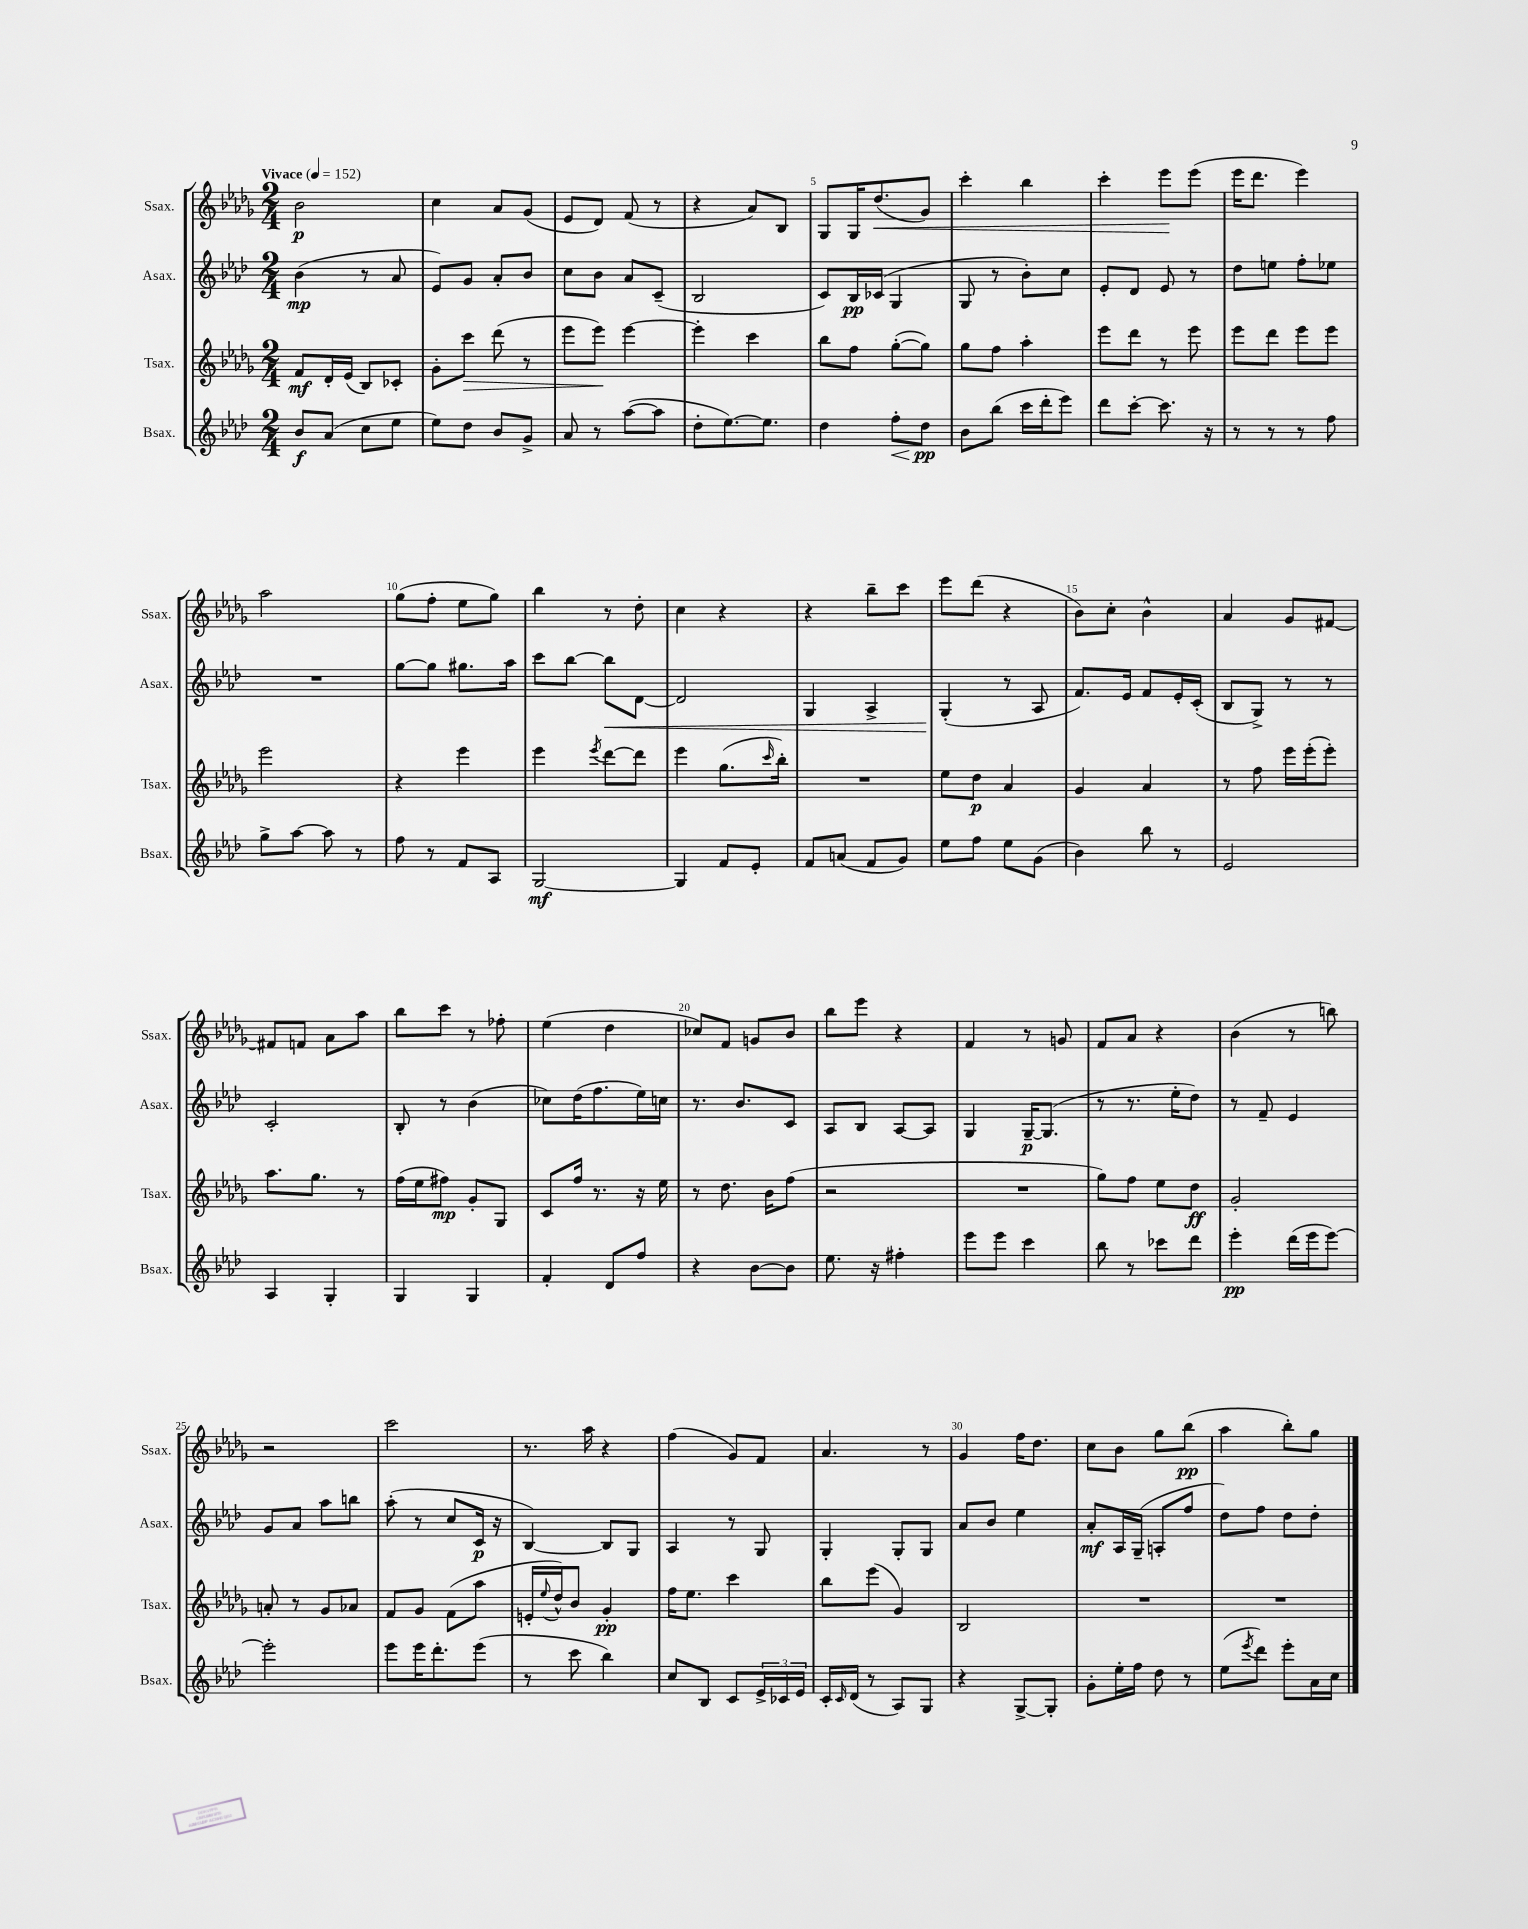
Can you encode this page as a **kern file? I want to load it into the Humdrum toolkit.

**kern	**dynam	**kern	**dynam	**kern	**dynam	**kern	**dynam
*part4	*part4	*part3	*part3	*part2	*part2	*part1	*part1
*staff4	*staff4	*staff3	*staff3	*staff2	*staff2	*staff1	*staff1
*I"Bsax.	*	*I"Tsax.	*	*I"Asax.	*	*I"Ssax.	*
*I'Bsax.	*	*I'Tsax.	*	*I'Asax.	*	*I'Ssax.	*
*clefG2	*	*clefG2	*	*clefG2	*	*clefG2	*
*k[b-e-a-d-]	*	*k[b-e-a-d-g-]	*	*k[b-e-a-d-]	*	*k[b-e-a-d-g-]	*
*M2/4	*	*M2/4	*	*M2/4	*	*M2/4	*
*MM152	*	*MM152	*	*MM152	*	*MM152	*
=1	=1	=1	=1	=1	=1	=1	=1
!	!	!	!	!	!	!LO:TX:a:B:t=Vivace	!
8b-/L	f	8f/L	mf	(4b-\	mp	2b-\	p
(8a-/J	.	16d-'/L	.	.	.	.	.
.	.	(16e-/JJ	.	.	.	.	.
8cc\L	.	8B-/L)	.	8r	.	.	.
8ee-\J	.	8c-X'/J	.	8a-/	.	.	.
=2	=2	=2	=2	=2	=2	=2	=2
8ee-\L)	.	8g-'\L	.	8e-/L)	.	4cc\	.
!	!	!	!LO:HP:b	!	!	!	!
8dd-\J	.	8ccc\J	>	8g/J	.	.	.
8b-/L	.	(8ddd-\	.	8a-'/L	.	8a-/L	.
8g^/J	.	8r	.	8b-/J	.	(8g-/J	.
=3	=3	=3	=3	=3	=3	=3	=3
8a-/	.	8eee-\L	.	8cc\L	.	8e-/L	.
8r	.	8eee-\J)	.	8b-\J	.	8d-/J)	.
([8aa-\L	.	[4eee-\	]	8a-/L	.	(8f/	.
8aa-\J]	.	.	.	(8c~/J	.	8r	.
=4	=4	=4	=4	=4	=4	=4	=4
8dd-'\L	.	4eee-'\]	.	2B-/	.	4r	.
[8.ee-\)	.	.	.	.	.	.	.
.	.	4ccc\	.	.	.	8a-/L)	.
8.ee-\J]	.	.	.	.	.	.	.
.	.	.	.	.	.	8B-/J	.
=5	=5	=5	=5	=5	=5	=5	=5
4dd-\	.	8bb-\L	.	8c/L)	.	8G-/L	.
.	.	8ff\J	.	16B-/L	pp	16G-/K	.
!	!	!	!	!	!	!	!LO:HP:b
.	.	.	.	(16c-X/JJ	.	(8.dd-/	<
!	!LO:HP:b	!	!	!	!	!	!
8ff'\L	<	([8gg-'\L	.	4G/	.	.	.
8dd-\J	pp	8gg-\J])	.	.	.	8g-/J)	.
.	[	.	.	.	.	.	.
=6	=6	=6	=6	=6	=6	=6	=6
8b-\L	.	8gg-\L	.	8G/	.	4ccc'\	.
(8bb-\J	.	8ff\J	.	8r	.	.	.
16ccc\LL	.	4aa-'\	.	8b-'\L)	.	4bb-\	.
16ddd-'\J	.	.	.	.	.	.	.
8eee-\J)	.	.	.	8cc\J	.	.	.
=7	=7	=7	=7	=7	=7	=7	=7
8ddd-\L	.	8eee-\L	.	8e-'/L	.	4ccc'\	.
[8ccc'\J	.	8ddd-\J	.	8d-/J	.	.	.
8.ccc\]	.	8r	.	8e-/	.	8eee-\L	.
.	.	8eee-\	.	8r	.	(8eee-\J	[
16r	.	.	.	.	.	.	.
=8	=8	=8	=8	=8	=8	=8	=8
8r	.	8eee-\L	.	8dd-\L	.	16eee-\KL	.
.	.	.	.	.	.	8.ddd-\J	.
8r	.	8ddd-\J	.	8een\J	.	.	.
8r	.	8eee-\L	.	8ff'\L	.	4eee-\)	.
8ff\	.	8eee-\J	.	8ee-X\J	.	.	.
!!LO:LB:g=z
=9	=9	=9	=9	=9	=9	=9	=9
8gg^\L	.	2eee-\	.	2r	.	2aa-\	.
[8aa-\J	.	.	.	.	.	.	.
8aa-\]	.	.	.	.	.	.	.
8r	.	.	.	.	.	.	.
=10	=10	=10	=10	=10	=10	=10	=10
8ff\	.	4r	.	[8gg\L	.	(8gg-\L	.
8r	.	.	.	8gg\J]	.	8ff'\J	.
8f/L	.	4eee-\	.	8.gg#X\L	.	8ee-\L	.
8A-/J	.	.	.	.	.	8gg-\J)	.
.	.	.	.	16aa-\Jk	.	.	.
=11	=11	=11	=11	=11	=11	=11	=11
[2G/	mf	4eee-\	.	8ccc\L	.	4bb-\	.
.	.	.	.	[8bb-\J	.	.	.
.	.	8qeee-/	.	.	.	.	.
!	!	!	!	!	!LO:HP:b	!	!
.	.	[8ddd-\L	.	8bb-\L]	<	8r	.
.	.	8ddd-\J]	.	[8d-\J	.	8dd-'\	.
=12	=12	=12	=12	=12	=12	=12	=12
4G/]	.	4eee-\	.	2d-/]	.	4cc\	.
8f/L	.	(8.gg-\L	.	.	.	4r	.
8e-'/J	.	.	.	.	.	.	.
.	.	16qqccc/	.	.	.	.	.
.	.	16bb-'\Jk)	.	.	.	.	.
=13	=13	=13	=13	=13	=13	=13	=13
8f/L	.	2r	.	4G/	.	4r	.
(8an/J	.	.	.	.	.	.	.
8f/L	.	.	.	4A-^/	.	8bb-~\L	.
8g/J)	.	.	.	.	.	8ccc\J	.
=14	=14	=14	=14	=14	=14	=14	=14
8ee-\L	.	8ee-\L	.	(4G'/	.	8eee-\L	.
8ff\J	.	8dd-\J	p	.	.	(8ddd-\J	.
8ee-\L	.	4a-/	.	8r	[	4r	.
(8g\J	.	.	.	8A-/	.	.	.
=15	=15	=15	=15	=15	=15	=15	=15
4b-\)	.	4g-/	.	8.f/L)	.	8b-\L)	.
.	.	.	.	.	.	8cc'\J	.
.	.	.	.	16e-/Jk	.	.	.
8bb-\	.	4a-/	.	8f/L	.	4b-^^\	.
8r	.	.	.	16e-'/L	.	.	.
.	.	.	.	(16c'/JJ	.	.	.
=16	=16	=16	=16	=16	=16	=16	=16
2e-/	.	8r	.	8B-/L	.	4a-/	.
.	.	8ff\	.	8G^/J)	.	.	.
.	.	16eee-\LL	.	8r	.	8g-/L	.
.	.	(16eee-'\J	.	.	.	.	.
.	.	8eee-'\J)	.	8r	.	[8f#X/J	.
!!LO:LB:g=z
=17	=17	=17	=17	=17	=17	=17	=17
4A-/	.	8.aa-\L	.	2c'/	.	8f#X/L]	.
.	.	.	.	.	.	8fn/J	.
.	.	8.gg-\J	.	.	.	.	.
4G'/	.	.	.	.	.	8a-\L	.
.	.	8r	.	.	.	8aa-\J	.
=18	=18	=18	=18	=18	=18	=18	=18
4G/	.	(16ff\LL	.	8B-'/	.	8bb-\L	.
.	.	16ee-\J	.	.	.	.	.
.	.	8ff#X\J)	mp	8r	.	8ccc\J	.
4G/	.	8g-'/L	.	(4b-\	.	8r	.
.	.	8G-/J	.	.	.	8ff-X'\	.
=19	=19	=19	=19	=19	=19	=19	=19
4f'/	.	8c/L	.	8cc-X\L)	.	(4ee-\	.
.	.	16ff/Jk	.	(16dd-\K	.	.	.
.	.	8.r	.	8.ff\	.	.	.
8d-/L	.	.	.	.	.	4dd-\	.
8ff/J	.	16r	.	16ee-\L)	.	.	.
.	.	16ee-\	.	16ccn\JJ	.	.	.
=20	=20	=20	=20	=20	=20	=20	=20
4r	.	8r	.	8.r	.	8cc-X/L)	.
.	.	8.dd-\	.	.	.	8f/J	.
.	.	.	.	8.b-/L	.	.	.
[8b-\L	.	.	.	.	.	8gn/L	.
.	.	16b-\KL	.	.	.	.	.
8b-\J]	.	(8ff\J	.	8c/J	.	8b-/J	.
=21	=21	=21	=21	=21	=21	=21	=21
8.ee-\	.	2r	.	8A-/L	.	8bb-\L	.
.	.	.	.	8B-/J	.	8eee-\J	.
16r	.	.	.	.	.	.	.
4ff#X'\	.	.	.	[8A-/L	.	4r	.
.	.	.	.	8A-/J]	.	.	.
=22	=22	=22	=22	=22	=22	=22	=22
8eee-\L	.	2r	.	4G/	.	4f/	.
8eee-\J	.	.	.	.	.	.	.
4ccc\	.	.	.	[16G~/KL	p	8r	.
.	.	.	.	(8.G/J]	.	.	.
.	.	.	.	.	.	8gn/	.
=23	=23	=23	=23	=23	=23	=23	=23
8bb-\	.	8gg-\L)	.	8r	.	8f/L	.
8r	.	8ff\J	.	8.r	.	8a-/J	.
8ccc-X\L	.	8ee-\L	.	.	.	4r	.
.	.	.	.	16ee-'\KL	.	.	.
8ddd-\J	.	8dd-\J	ff	8dd-\J)	.	.	.
=24	=24	=24	=24	=24	=24	=24	=24
4eee-'\	pp	2g-'/	.	8r	.	(4b-\	.
.	.	.	.	8f~/	.	.	.
(16ddd-\LL	.	.	.	4e-/	.	8r	.
16eee-\J	.	.	.	.	.	.	.
[8eee-\J)	.	.	.	.	.	8bbn\)	.
!!LO:LB:g=z
=25	=25	=25	=25	=25	=25	=25	=25
2eee-'\]	.	8an'/	.	8g/L	.	2r	.
.	.	8r	.	8a-/J	.	.	.
.	.	8g-/L	.	8aa-\L	.	.	.
.	.	8a-X/J	.	8bbn\J	.	.	.
=26	=26	=26	=26	=26	=26	=26	=26
8eee-\L	.	8f/L	.	(8aa-'\	.	2ccc\	.
16eee-\K	.	8g-/J	.	8r	.	.	.
8.ddd-'\	.	.	.	.	.	.	.
.	.	(8f\L	.	8cc/L	.	.	.
(8eee-\J	.	8aa-\J	.	16c/Jk	p	.	.
.	.	.	.	16r	.	.	.
=27	=27	=27	=27	=27	=27	=27	=27
8r	.	16en'/LL	.	[4B-/)	.	8.r	.
.	.	8qqee-/	.	.	.	.	.
.	.	16dd-^^/J)	.	.	.	.	.
8ccc\	.	8b-/J	.	.	.	.	.
.	.	.	.	.	.	16aa-\	.
4bb-\)	.	4g-'/	pp	8B-/L]	.	4r	.
.	.	.	.	8G/J	.	.	.
=28	=28	=28	=28	=28	=28	=28	=28
8cc/L	.	16ff\KL	.	4A-/	.	(4ff\	.
.	.	8.ee-\J	.	.	.	.	.
8B-/J	.	.	.	.	.	.	.
8c/L	.	4ccc\	.	8r	.	8g-/L)	.
24e-^/L	.	.	.	8G/	.	8f/J	.
24c-X/	.	.	.	.	.	.	.
24e-/JJ	.	.	.	.	.	.	.
=29	=29	=29	=29	=29	=29	=29	=29
16c'/LL	.	8bb-\L	.	4G'/	.	4.a-/	.
16qqc/	.	.	.	.	.	.	.
(16d-/JJ	.	.	.	.	.	.	.
8r	.	(8eee-\J	.	.	.	.	.
8A-/L)	.	4g-/)	.	8G'/L	.	.	.
8G/J	.	.	.	8G/J	.	8r	.
=30	=30	=30	=30	=30	=30	=30	=30
4r	.	2B-/	.	8a-/L	.	4g-/	.
.	.	.	.	8b-/J	.	.	.
[8G^/L	.	.	.	4ee-\	.	16ff\KL	.
.	.	.	.	.	.	8.dd-\J	.
8G'/J]	.	.	.	.	.	.	.
=31	=31	=31	=31	=31	=31	=31	=31
8g'\L	.	2r	.	8a-'/L	mf	8cc\L	.
16ee-'\L	.	.	.	16A-/L	.	8b-\J	.
16ff\JJ	.	.	.	(16G~/JJ	.	.	.
8dd-\	.	.	.	8An'/L	.	8gg-\L	.
8r	.	.	.	8ff/J	.	(8bb-\J	pp
=32	=32	=32	=32	=32	=32	=32	=32
(8ee-\L	.	2r	.	8dd-\L)	.	4aa-\	.
8qeee-/	.	.	.	.	.	.	.
8ddd-\J)	.	.	.	8ff\J	.	.	.
8eee-'\L	.	.	.	8dd-\L	.	8bb-'\L)	.
16a-\L	.	.	.	8dd-'\J	.	8gg-\J	.
16cc\JJ	.	.	.	.	.	.	.
==	==	==	==	==	==	==	==
*-	*-	*-	*-	*-	*-	*-	*-
